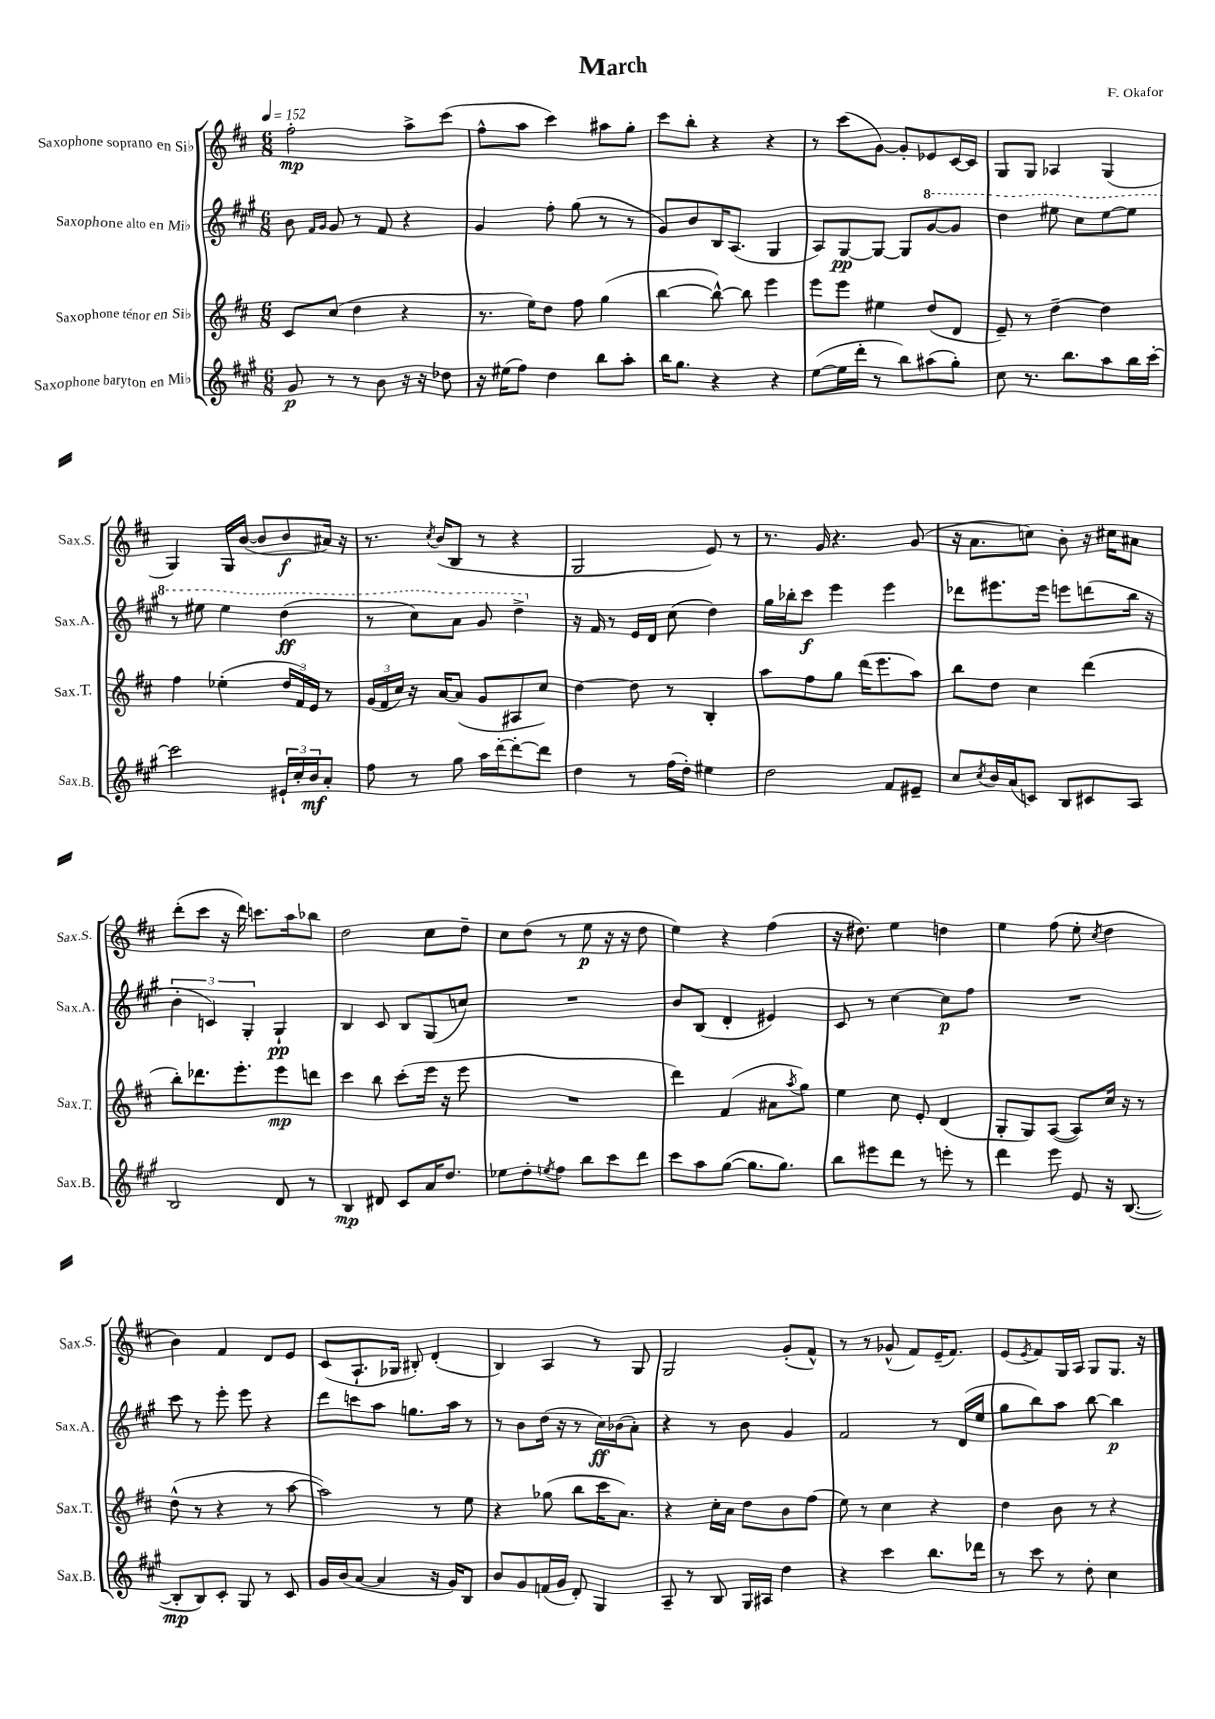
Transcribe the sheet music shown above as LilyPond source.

\header { title = "March" composer = "F. Okafor" }
<<
\new StaffGroup <<
\new Staff = "s0" \with { instrumentName = "Saxophone soprano en Sib" shortInstrumentName = "Sax.S." } {
    \clef treble \key d \major \numericTimeSignature \time 6/8 \tempo 4 = 152
    fis''2-.\mp a''8-> cis'''8( |
    fis''8-^ a''8 cis'''4) ais''8 g''8-. |
    cis'''8 b''8-. r4 r4 |
    r8 cis'''8( g'8~) g'8-. ees'8 cis'16~ cis'16 |
    g8 g8 aes4 g4( |
    g4) g16 b'16~( b'8 b'8\f ais'16) r16 |
    r8. \acciaccatura { cis''8 } b'16( b8 r8 r4 |
    g2 e'8) r8 |
    r8. g'16 r4. g'8( |
    r16 a'8. c''8) b'8-. r16 cis''16 ais'8 |
    d'''8-.( cis'''8 r16 d'''16) c'''8. a''16 bes''8 |
    d''2 cis''8 d''8-- |
    cis''8 d''8( r8 e''8\p r16 r16 d''8 |
    e''4) r4 fis''4( |
    r16 dis''8.) e''4 d''4 |
    e''4 fis''8( e''8-. \acciaccatura { cis''8 } d''4 |
    b'4) fis'4 d'8 e'8 |
    cis'8( a8.-! ges16 bis8-.) d'4-.( |
    b4) a4 r8 g8 |
    g2 g'8-.( fis'8-^) |
    r8 r8 ges'8-^( fis'8) e'16--( fis'8.) |
    e'8( \acciaccatura { e'8 } fis'8) g16 a16 g8 g8. r16 \bar "|." |
}
\new Staff = "s1" \with { instrumentName = "Saxophone alto en Mib" shortInstrumentName = "Sax.A." } {
    \clef treble \key a \major \numericTimeSignature \time 6/8
    b'8 \grace { fis'16 gis'16 } gis'8 r8 fis'8 r4 |
    gis'4 fis''8-. gis''8( r8 r8 |
    gis'8) b'8 b16 a8.( gis4 |
    a8) gis8~\pp gis8~ gis8 \ottava #1 gis''8~ gis''8 |
    d'''4 eis'''8 cis'''8 eis'''8~ eis'''8 |
    r8 eis'''8 eis'''4 d'''4\ff( |
    r8 cis'''8) a''8 gis''8 d'''4-> \ottava #0 |
    r16 fis'16 r8 e'16 d'16 cis''8( d''4) |
    gis''16 bes''16-. cis'''8\f e'''4 e'''4 |
    des'''8 eis'''8. eis'''16 e'''8 d'''8( b''16 r16 |
    \tuplet 3/2 { b'4-. c'4) gis4-. } gis4-!\pp |
    b4 cis'8 b8 gis8( c''8) |
    R2. |
    b'8 b8( d'4-. eis'4) |
    cis'8 r8 cis''4~ cis''8\p fis''8 |
    R2. |
    cis'''8 r8 e'''8-. e'''8 r4 |
    d'''8 c'''8 a''8 g''8. a''16 r8 |
    r8 b'8 d''16( r16 r8 cis''16\ff) bes'16( a'8-.) |
    r4 r8 b'8 gis'4 |
    fis'2 r8 d'16( e''16 |
    gis''8 b''8) a''8 b''8~ b''4\p \bar "|." |
}
\new Staff = "s2" \with { instrumentName = "Saxophone ténor en Sib" shortInstrumentName = "Sax.T." } {
    \clef treble \key d \major \numericTimeSignature \time 6/8
    cis'8 cis''8( d''4 r4 |
    r8. e''16) d''8 fis''8 g''4( |
    b''4~ b''8~-^) b''8 e'''4 |
    e'''8 e'''8 eis''4 d''8( d'8 |
    e'8--) r8 d''4~-- d''4 |
    fis''4 ees''4-.( \tuplet 3/2 { d''16 fis'16) e'16 } r8 |
    \tuplet 3/2 { g'16( fis'16 cis''16) } r16 a'16~ a'8( g'8 ais8 cis''8) |
    d''4~ d''8 r8 b4-. |
    a''8 fis''8 g''8 d'''16( e'''8. a''8) |
    b''8 d''8 cis''4 d'''4( |
    b''8-.) des'''8. e'''8.-. e'''8\mp d'''8 |
    cis'''4 b''8 cis'''8-.( e'''16 r16 e'''8 |
    R2. |
    d'''4) fis'4( ais'8 \acciaccatura { a''8 } g''8) |
    e''4 cis''8 e'8-. d'4( |
    g8-. g8) a8~( a8) cis''16 r16 r8 |
    d''8-^( r8 r4 r8 a''8~ |
    a''2) r8 e''8 |
    r4 ges''8( b''8 cis'''16 a'8.) |
    r4 cis''16-. a'16 d''8 b'8 fis''8( |
    e''8) r8 cis''4 r4 |
    d''4 b'8 r8 r4 \bar "|." |
}
\new Staff = "s3" \with { instrumentName = "Saxophone baryton en Mib" shortInstrumentName = "Sax.B." } {
    \clef treble \key a \major \numericTimeSignature \time 6/8
    gis'8\p r8 r8 b'8 r16 r16 des''8 |
    r16 eis''16( fis''8) d''4 b''8 a''8-. |
    b''16 gis''8. r4 r4 |
    e''8~( e''16 d'''16-. r8 b''8) ais''8( gis''8-.) |
    cis''8 r8. b''8. a''8 b''16 cis'''16~-. |
    cis'''2 \tuplet 3/2 { eis'16-! cis''16-. b'16\mf } a'8-. |
    fis''8 r8 gis''8 a''16 d'''16~-. d'''8~-. d'''8 |
    d''4 r8 fis''16( d''16-.) eis''4 |
    d''2 fis'8 eis'8-- |
    cis''8 \acciaccatura { cis''8 } b'16 a'16( c'8) b8 cis'8 a8 |
    b2 d'8 r8 |
    b4\mp dis'8 cis'8 a'16 d''8. |
    ees''8 d''8-. \acciaccatura { e''8 } fis''8 b''8 cis'''8 d'''8 |
    cis'''8 a''8 gis''8~( gis''8. gis''8.) |
    b''8 eis'''8 d'''8 r8 e'''8-. r8 |
    d'''4 e'''8 e'8 r16 b8.~( |
    b8-.\mp b8) cis'8-. gis8 r8 cis'8 |
    gis'16 b'16( a'8~ a'4 r16 gis'16) b8 |
    b'8 gis'8 f'16( gis'16 d'8-.) gis4 |
    a8-- r8 b8 gis16 ais16 d''4 |
    r4 cis'''4 b''8. des'''16 |
    r8 cis'''8 r8 d''8-. cis''4 \bar "|." |
}
>>
>>
\layout { \context { \Score \remove "Bar_number_engraver" } }
